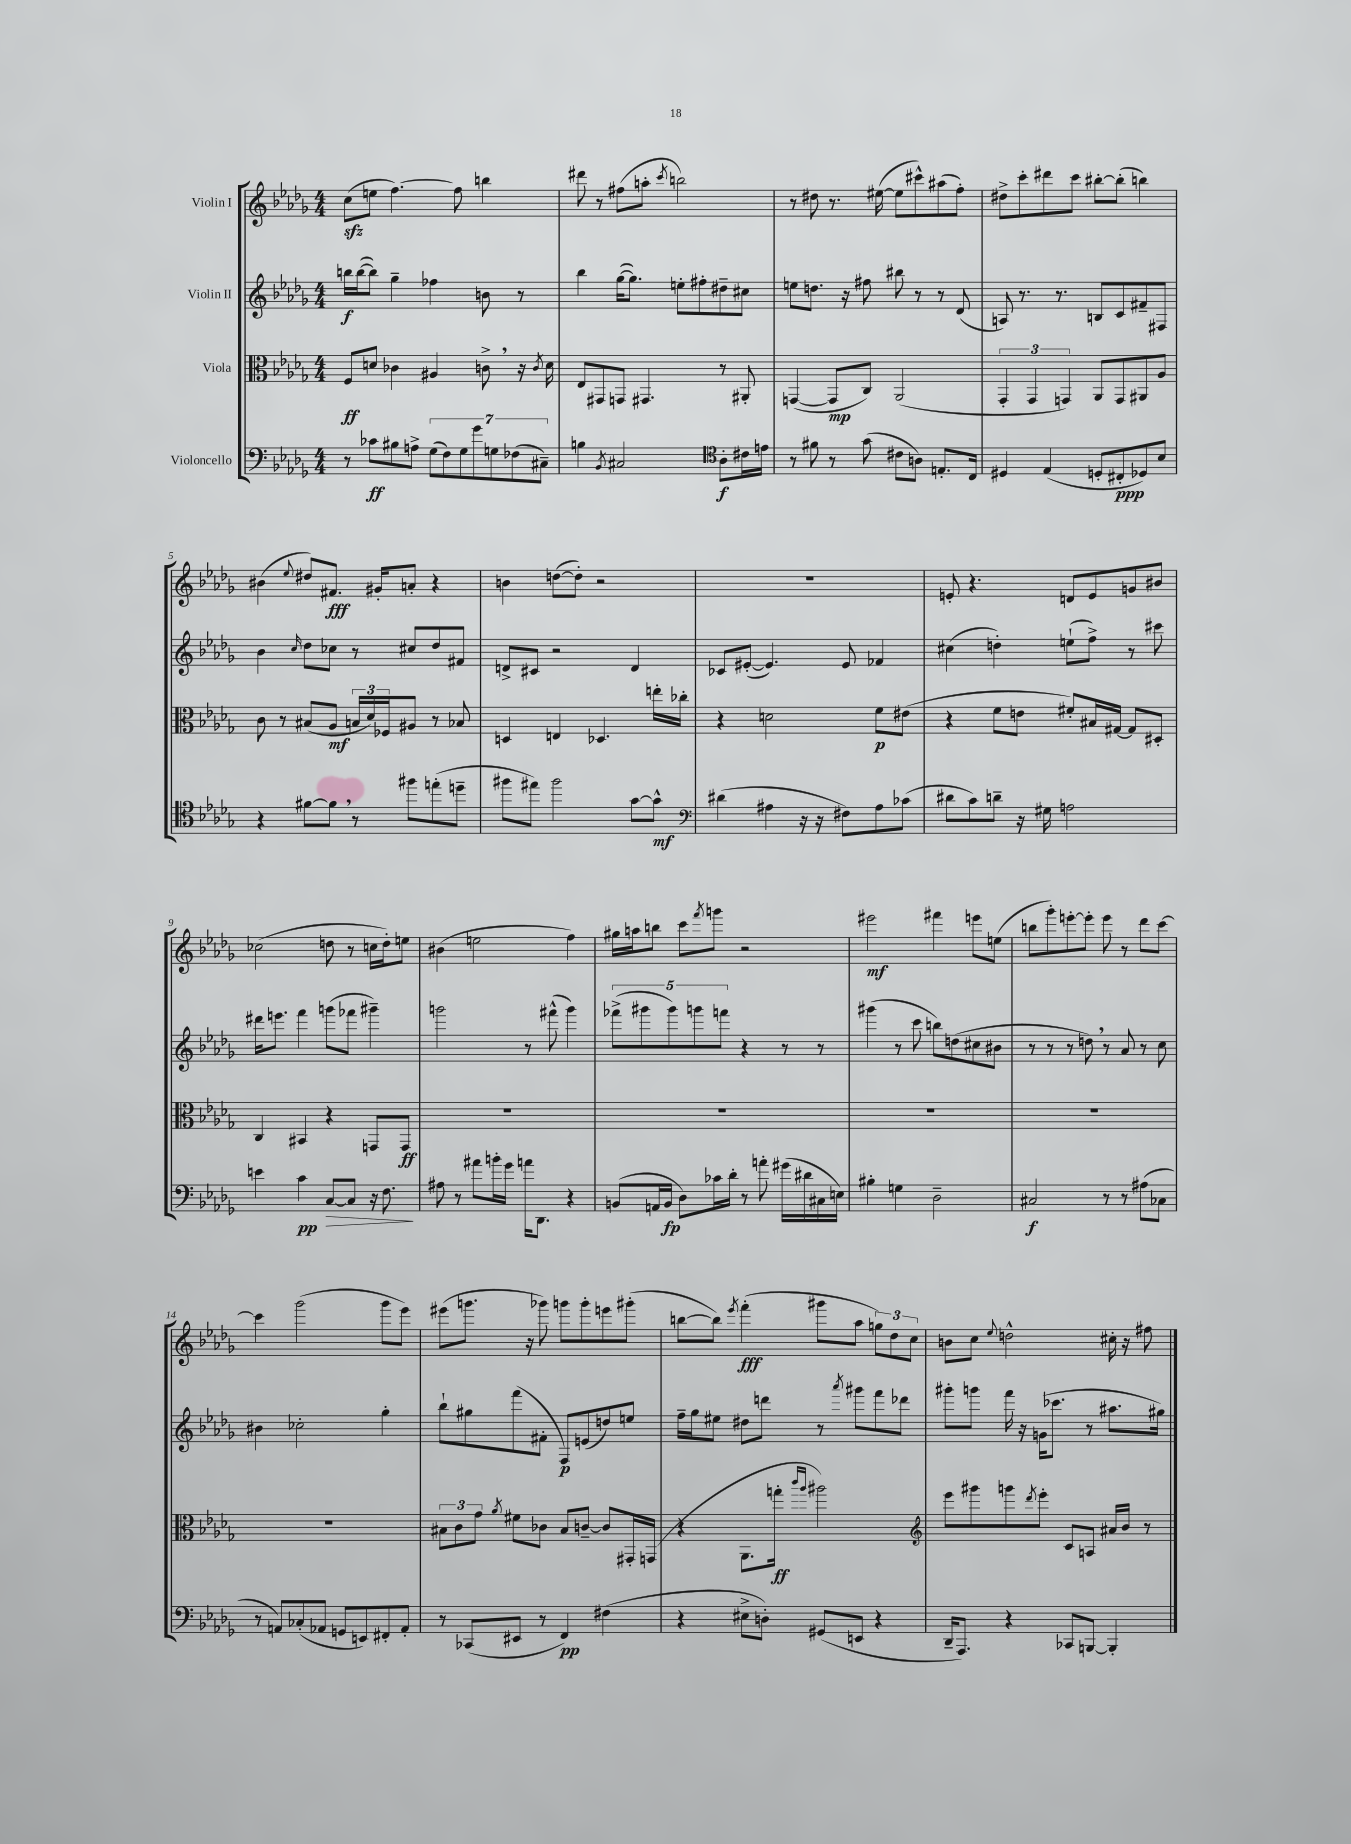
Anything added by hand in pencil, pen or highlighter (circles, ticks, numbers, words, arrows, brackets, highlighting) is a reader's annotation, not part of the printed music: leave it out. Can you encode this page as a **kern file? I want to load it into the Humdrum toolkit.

**kern	**dynam	**kern	**dynam	**kern	**dynam	**kern	**dynam
*part4	*part4	*part3	*part3	*part2	*part2	*part1	*part1
*staff4	*staff4	*staff3	*staff3	*staff2	*staff2	*staff1	*staff1
*I"Violoncello	*	*I"Viola	*	*I"Violin II	*	*I"Violin I	*
*clefF4	*	*clefC3	*	*clefG2	*	*clefG2	*
*k[b-e-a-d-g-]	*	*k[b-e-a-d-g-]	*	*k[b-e-a-d-g-]	*	*k[b-e-a-d-g-]	*
*M4/4	*	*M4/4	*	*M4/4	*	*M4/4	*
=1	=1	=1	=1	=1	=1	=1	=1
8r	.	8F/L	ff	16bbn\LL	f	(8cczz\L	.
.	.	.	.	([16bb\J	.	.	.
8c-X\L	ff	8dn/J	.	8bb\J])	.	8een\J	.
8B#X\	.	4c-X\	.	4gg-~\	.	[4.ff\)	.
8An^\J	.	.	.	.	.	.	.
(14G-\L	.	4A#X/	.	4ff-X\	.	.	.
14F\)	.	.	.	.	.	.	.
.	.	.	.	.	.	8ff\]	.
14G-\	.	.	.	.	.	.	.
14g-\	.	.	.	.	.	.	.
.	.	8cn^,\	.	8bn\	.	4bbn\	.
14Gn\	.	.	.	.	.	.	.
(14F-X\	.	.	.	.	.	.	.
.	.	16r	.	8r	.	.	.
14C#X~\J)	.	.	.	.	.	.	.
.	.	8qc/	.	.	.	.	.
.	.	16d\	.	.	.	.	.
=2	=2	=2	=2	=2	=2	=2	=2
4Bn\	.	8E-/L	.	4bb-\	.	8ddd#X\	.
.	.	8GG#X/	.	.	.	8r	.
8qBB-/	.	.	.	.	.	.	.
2C#X/	.	8GGn/J	.	([16gg-\KL	.	(8ff#X\L	.
.	.	.	.	8.gg-\J])	.	.	.
.	.	4.GG#X/	.	.	.	8aan'\J	.
.	.	.	.	.	.	8qccc/	.
.	.	.	.	8een'\L	.	2bbn\)	.
.	.	.	.	8ff#X'\	.	.	.
*clefC4	*	*	*	*	*	*	*
8A-'\L	f	8r	.	8dd#X~\	.	.	.
16c#X\L	.	8AA#X'/	.	8cc#X\J	.	.	.
16en\JJ	.	.	.	.	.	.	.
=3	=3	=3	=3	=3	=3	=3	=3
8r	.	([4GGn/	.	8een\L	.	8r	.
8f#X\	.	.	.	8.ddn\J	.	8dd#X\	.
8r	.	8GG/L]	mp	.	.	8.r	.
.	.	.	.	16r	.	.	.
(8g-\	.	8C/J)	.	8ff#X\	.	.	.
.	.	.	.	.	.	([16ee#X\	.
8c#X\L	.	(2AA-/	.	8bb#X\	.	8ee#\L]	.
8An\J)	.	.	.	8r	.	8ccc#X^^\)	.
8.En'/L	.	.	.	8r	.	(8aa#X\	.
.	.	.	.	(8d-/	.	8ff'\J)	.
16C/Jk	.	.	.	.	.	.	.
=4	=4	=4	=4	=4	=4	=4	=4
4D#X/	.	6GG-'/	.	8An/)	.	8dd#X^\L	.
.	.	.	.	8.r	.	8ccc'\	.
.	.	6GG-/	.	.	.	.	.
(4E-/	.	.	.	.	.	8ddd#X\	.
.	.	.	.	8.r	.	.	.
.	.	6GGn/)	.	.	.	.	.
.	.	.	.	.	.	8ccc\J	.
8Dn'/L	.	8AA-/L	.	8Bn/L	.	[8bb#X'\L	.
8C#X'/	ppp	8GG/	.	8c/	.	(8bb#'\J]	.
8D-X/)	.	8AA#X/	.	8f#X~/	.	4bbn\)	.
8B-/J	.	8A-/J	.	8F#X/J	.	.	.
!!LO:LB:g=z
=5	=5	=5	=5	=5	=5	=5	=5
4r	.	8c\	.	4b-\	.	(4b#X\	.
.	.	8r	.	.	.	.	.
.	.	.	.	16qqcc/	.	8qqee-/	.
[8f#X\L	.	(8B#X/L	.	8dd-\L	.	8dd#X/L)	.
8f#,\J]	.	8A-/J	mf	8cc-X\J	.	8.f#X/J	fff
8r	.	24Bn/LL	.	8r	.	.	.
.	.	24d-/)	.	.	.	.	.
.	.	.	.	.	.	16g#X'/KL	.
.	.	24F-X/J	.	.	.	.	.
8ff#X\L	.	8A#X/J	.	8cc#X/L	.	8an'/J	.
(8een'\	.	8r	.	8dd-/	.	4r	.
8ddn~\J	.	8B-X/	.	8f#X/J	.	.	.
=6	=6	=6	=6	=6	=6	=6	=6
8ff#X\L	.	4Dn/	.	8dn^/L	.	4bn\	.
8ee#X\J)	.	.	.	8c#X/J	.	.	.
2ff#\	.	4En/	.	2r	.	([8ddn\L	.
.	.	.	.	.	.	8dd'\J])	.
.	.	4.D-X/	.	.	.	2r	.
[8g-\L	.	.	.	4d/	.	.	.
8g-^^\J]	mf	16een'\LL	.	.	.	.	.
.	.	16cc-X'\JJ	.	.	.	.	.
=7	=7	=7	=7	=7	=7	=7	=7
*clefF4	*	*	*	*	*	*	*
(4d#X\	.	4r	.	8c-X/L	.	1r	.
.	.	.	.	([8e#X'/J	.	.	.
4A#X\	.	2dn\	.	4.e#/])	.	.	.
16r	.	.	.	.	.	.	.
16r	.	.	.	.	.	.	.
8F#X\L)	.	.	.	8e#/	.	.	.
8A#\	.	8f\L	p	4f-X/	.	.	.
(8c-X\J	.	(8e#X\J	.	.	.	.	.
=8	=8	=8	=8	=8	=8	=8	=8
8d#X\L	.	4r	.	(4cc#X\	.	8en'/	.
8c\)	.	.	.	.	.	4.r	.
8dn~\J	.	8f\L	.	4ddn'\)	.	.	.
16r	.	8en\J	.	.	.	.	.
16G#X\	.	.	.	.	.	.	.
2An\	.	8f#X'/L)	.	(8een`\L	.	8dn/L	.
.	.	16B#X/L	.	8ff^\J)	.	8e/	.
.	.	[16G#X/JJ	.	.	.	.	.
.	.	8G#/L]	.	8r	.	8gn/	.
.	.	8D#X'/J	.	8ccc#X\	.	8b#X/J	.
!!LO:LB:g=z
=9	=9	=9	=9	=9	=9	=9	=9
4en\	.	4C/	.	16ddd#X\KL	.	(2cc-X\	.
.	.	.	.	8.eeen\J	.	.	.
4c\	pp	4BB#X/	.	4fff\	.	.	.
!	!LO:HP:b	!	!	!	!	!	!
[8C/L	>	4r	.	(8gggn\L	.	8ddn\	.
8C/J]	.	.	.	8fff-X\J	.	8r	.
16r	.	8GGn/L	.	4ggg#X~\)	.	16ccn\LL	.
8.F\	.	.	.	.	.	16dd'\J)	.
.	.	8GG/J	ff	.	.	8een\J	.
.	]	.	.	.	.	.	.
=10	=10	=10	=10	=10	=10	=10	=10
8A#X\	.	1r	.	2gggn\	.	(4b#X\	.
8r	.	.	.	.	.	.	.
8a#X\L	.	.	.	.	.	2een\	.
16bn'\L	.	.	.	.	.	.	.
16g-\JJ	.	.	.	.	.	.	.
16an\KL	.	.	.	8r	.	.	.
8.DD-\J	.	.	.	.	.	.	.
.	.	.	.	(8fff#X^^\	.	.	.
4r	.	.	.	4ggg\)	.	4ff\)	.
=11	=11	=11	=11	=11	=11	=11	=11
(8BBn/L	.	1r	.	(10fff-X^\L	.	16gg#X\LL	.
.	.	.	.	.	.	16aan\J	.
.	.	.	.	10ggg#X\	.	.	.
16AAn/L	.	.	.	.	.	8bbn\J	.
16BB/JJ	fp	.	.	.	.	.	.
.	.	.	.	10ggg#\)	.	.	.
8D-\L)	.	.	.	.	.	8ccc\L	.
.	.	.	.	10gggn\	.	.	.
.	.	.	.	.	.	8qfff/	.
16c-X\L	.	.	.	.	.	8gggn\J	.
.	.	.	.	10fffn\J	.	.	.
16d-'\JJ	.	.	.	.	.	.	.
8r	.	.	.	4r	.	2r	.
8an'\	.	.	.	.	.	.	.
(16g#X\LL	.	.	.	8r	.	.	.
16d#X\	.	.	.	.	.	.	.
16C#X\	.	.	.	8r	.	.	.
16En\JJ)	.	.	.	.	.	.	.
=12	=12	=12	=12	=12	=12	=12	=12
4B#X'\	.	1r	.	(4ggg#X\	.	2eee#X\	mf
4Gn\	.	.	.	8r	.	.	.
.	.	.	.	8ccc\	.	.	.
2D-~\	.	.	.	8bbn\L)	.	4fff#X\	.
.	.	.	.	(8ddn\	.	.	.
.	.	.	.	8cc#X\	.	8eeen\L	.
.	.	.	.	8b#X\J	.	(8een\J	.
=13	=13	=13	=13	=13	=13	=13	=13
2C#X/	f	1r	.	8r	.	8bbn\L	.
.	.	.	.	8r	.	8ggg-'\)	.
.	.	.	.	8r	.	[8eeen'\	.
.	.	.	.	8ddn,\)	.	8eee'\J]	.
8r	.	.	.	8r	.	8eee\	.
8r	.	.	.	8a-/	.	8r	.
(8A#X\L	.	.	.	8r	.	8ddd-\L	.
8C-X\J	.	.	.	8cc\	.	[8ccc\J	.
!!LO:LB:g=z
=14	=14	=14	=14	=14	=14	=14	=14
8r	.	1r	.	4b#X\	.	4ccc\]	.
8AAn/L)	.	.	.	.	.	.	.
(8C-X'/	.	.	.	2cc-X'\	.	(2ggg-\	.
8AA-X/J	.	.	.	.	.	.	.
8GGn/L	.	.	.	.	.	.	.
8EEn/)	.	.	.	.	.	.	.
8FF#X'/	.	.	.	4gg-'\	.	8ggg-\L	.
8AA-'/J	.	.	.	.	.	8eee-\J)	.
=15	=15	=15	=15	=15	=15	=15	=15
8r	.	12B#X\L	.	8bb-`\L	.	(8eee#X\L	.
.	.	12c\	.	.	.	.	.
(8CC-X/L	.	.	.	8gg#X\	.	8.gggn\J	.
.	.	12g-\J	.	.	.	.	.
.	.	8qa-/	.	.	.	.	.
8EE#X/J	.	8f#X\L	.	(8fff\	.	.	.
.	.	.	.	.	.	16r	.
8r	.	8c-X\J	.	8f#X'\J	.	8ggg-X\)	.
4FF/)	pp	8B#/L	.	8F/L)	p	8gggn\L	.
.	.	[8cn~/J	.	(8en/	.	8ggg'\	.
(4F#X\	.	8c/L]	.	8ddn/)	.	8eeen\	.
.	.	16GG#X'/L	.	8een/J	.	(8ggg#X'\J	.
.	.	(16GGn/JJ	.	.	.	.	.
=16	=16	=16	=16	=16	=16	=16	=16
4r	.	4r	.	16ff~\LL	.	[8bbn\L	.
.	.	.	.	16gg-\J	.	.	.
.	.	.	.	8ee#X\J	.	8bb\J])	.
.	.	.	.	.	.	8qeee-/	.
8E#X^\L	.	8.AA-\L	.	8dd#X\L	.	(4fff'\	fff
8Dn'\J)	.	.	.	8dddn\J	.	.	.
.	.	16ggn'\Jk	ff	.	.	.	.
.	.	16qqccc/LL	.	.	.	.	.
.	.	16qqaa-/JJ	.	.	.	.	.
(8GG#X/L	.	2aa#X\)	.	8r	.	8ggg#X\L	.
.	.	.	.	8qaaa-/	.	.	.
8EEn/J	.	.	.	8ggg#X\L	.	8aa-\J	.
4r	.	.	.	8fff\	.	12ggn\L)	.
.	.	.	.	.	.	12dd-\	.
.	.	.	.	8ddd-X\J	.	.	.
.	.	.	.	.	.	12cc\J	.
=17	=17	=17	=17	=17	=17	=17	=17
*	*	*clefG2	*	*	*	*	*
16DD-~/KL	.	8eee-\L	.	8ggg#X'\L	.	8bn\L	.
8.AAA-/J)	.	.	.	.	.	.	.
.	.	8ggg#X\	.	8gggn\J	.	8cc\J	.
.	.	.	.	.	.	8qqee-/	.
4r	.	8gggn\	.	16fff\	.	2ddn^^\	.
.	.	.	.	16r	.	.	.
.	.	8qddd-/	.	.	.	.	.
.	.	8eee-'\J	.	(16gn\KL	.	.	.
.	.	.	.	8.ccc-X\J	.	.	.
8CC-X/L	.	8c/L	.	.	.	.	.
[8BBBn/J	.	8An/J	.	8r	.	.	.
4BBB'/]	.	16a#X/LL	.	8.aa#X\L	.	16cc#X'\	.
.	.	16b-/JJ	.	.	.	16r	.
.	.	8r	.	.	.	8ff#X\	.
.	.	.	.	16gg#X\Jk)	.	.	.
==	==	==	==	==	==	==	==
*-	*-	*-	*-	*-	*-	*-	*-
